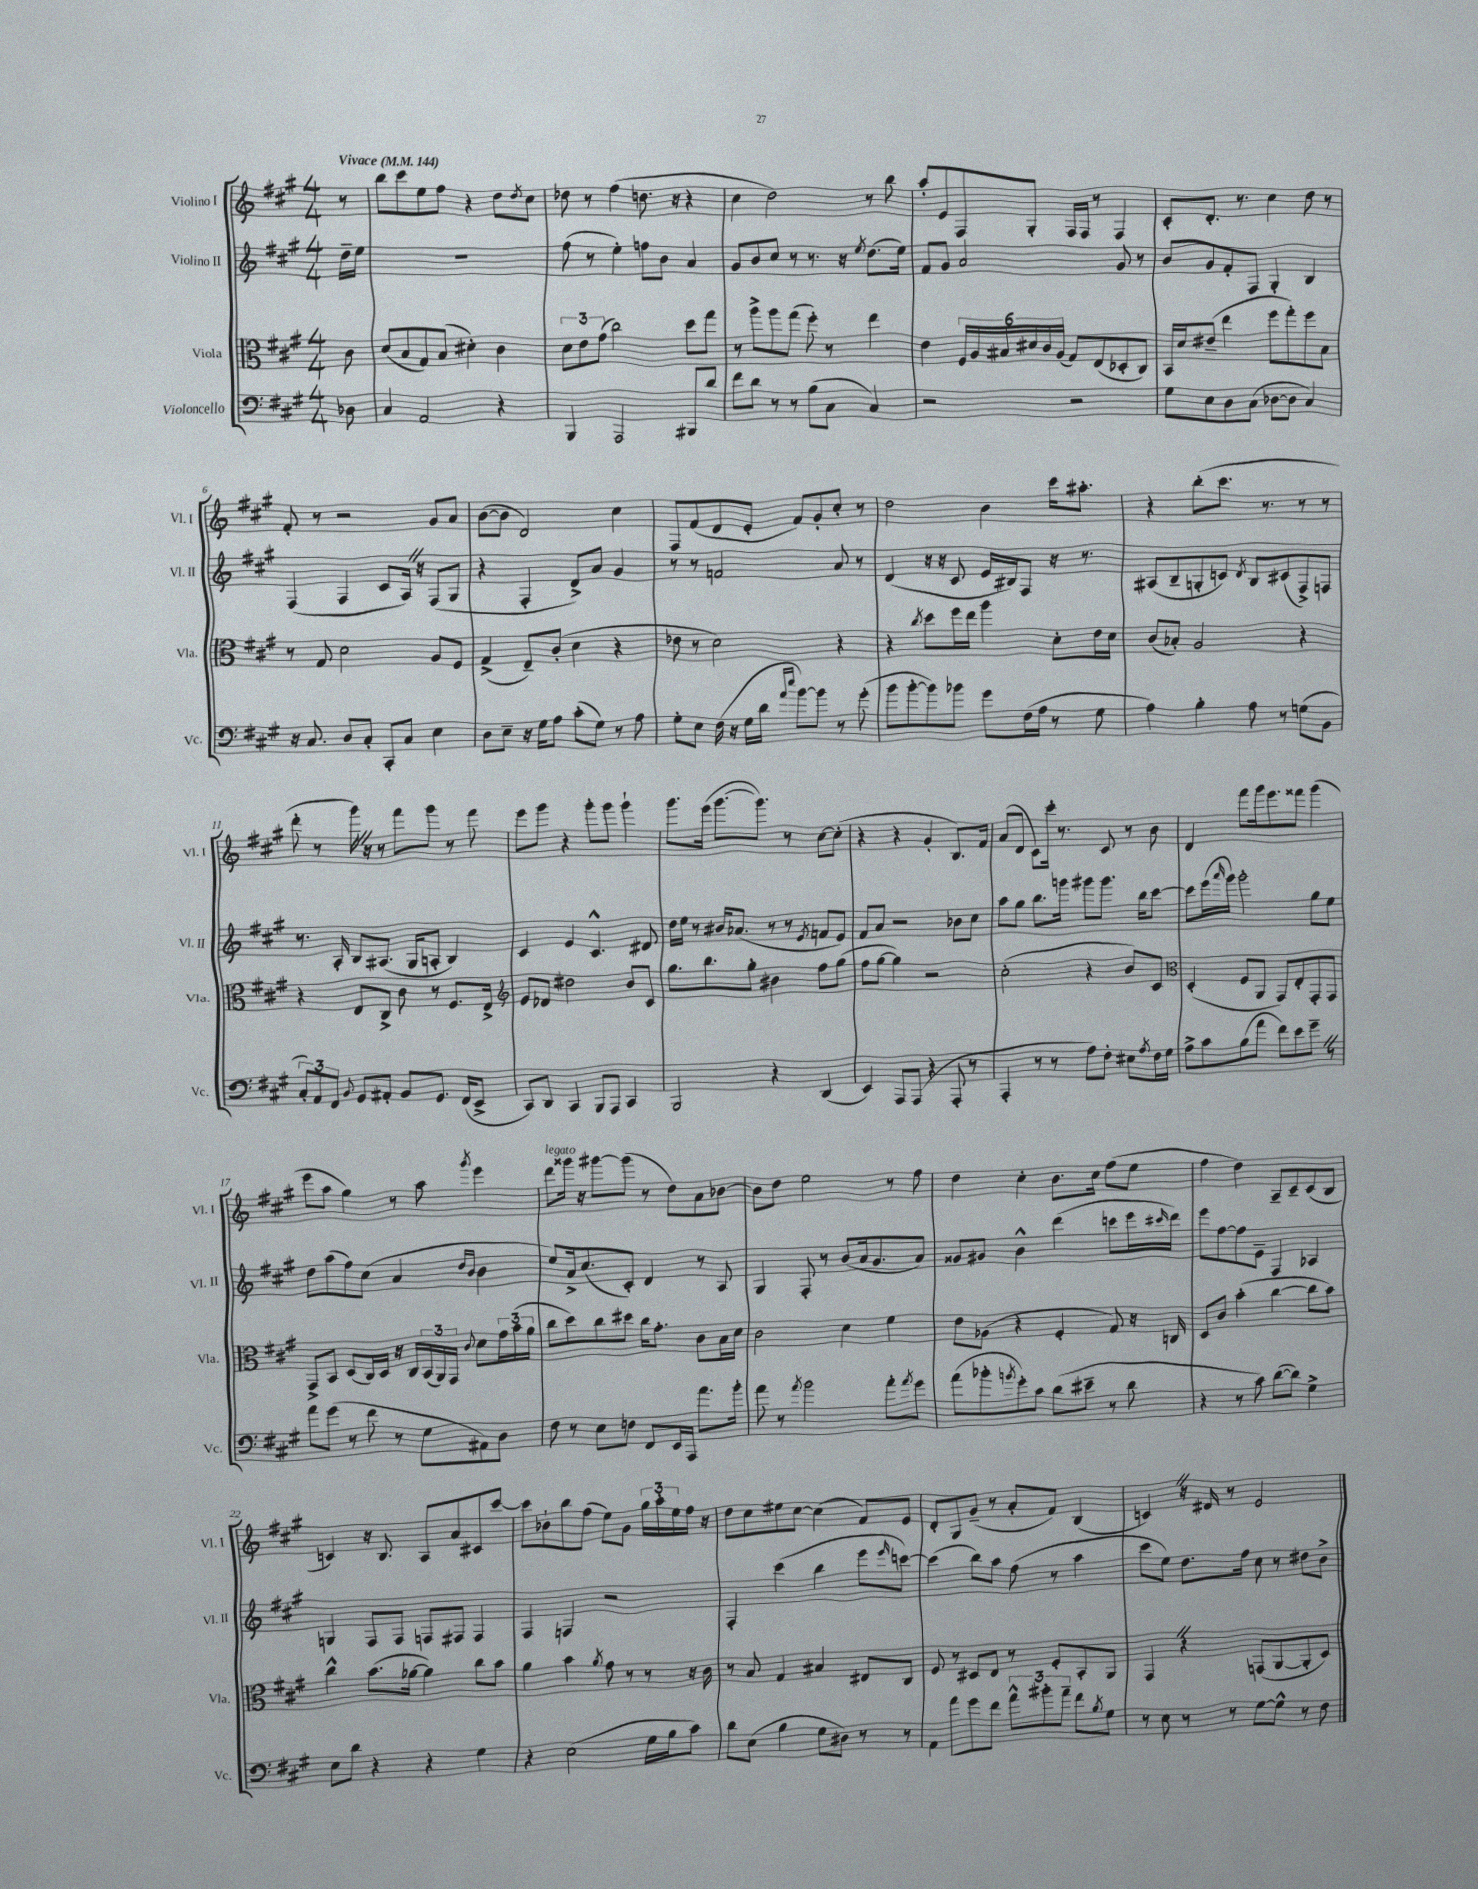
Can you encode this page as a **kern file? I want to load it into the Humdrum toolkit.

**kern	**kern	**kern	**kern
*staff4	*staff3	*staff2	*staff1
*clefF4	*clefC3	*clefG2	*clefG2
*k[f#c#g#]	*k[f#c#g#]	*k[f#c#g#]	*k[f#c#g#]
*M4/4	*M4/4	*M4/4	*M4/4
*MM144	*MM144	*MM144	*MM144
8D-	8c#	16dd~	8r
.	.	16ee	.
=	=	=	=
4C#	(8d	1r	8bb
.	8B	.	8ccc#
2AA	8G#)	.	8ee
.	(8B	.	8ff#
.	4d#')	.	4r
4r	4c#	.	8dd
.	.	.	8qdd
.	.	.	8cc#
=	=	=	=
4BBB	12d	(8ff#	8dd-
.	12e	.	.
.	.	8r	8r
.	(12g#	.	.
2AAA	2cc#)	4ee')	(4ff#
.	.	8ff	8.dd
.	.	8b	.
.	.	.	16r
8BBB#	8dd	4a	4r
8d	8gg#	.	.
=	=	=	=
8f#	8r	8g#	4cc#
8d	8aa^	8b	.
8r	8aa	8cc#	2dd)
8r	(8gg#	8r	.
(8B	8ff#')	8.r	.
8C#	8r	.	.
.	.	16r	.
.	.	8qee	.
4C#)	4ee	(8.dd	8r
.	.	.	8bb
.	.	16ee)	.
=	=	=	=
2r	4e	8f#	8aa'
.	.	8g#	8e
.	24F#	2a	8F#
.	24A	.	.
.	24B#	.	.
.	24d#	.	8G#'
.	24c#	.	.
.	(24A	.	.
2r	8G#)	.	16F#
.	.	.	16F#
.	(8E	.	8r
.	8D-'	8g#	4F#
.	8C#)	8r	.
=	=	=	=
8G#	16BB	8b	8c#'
.	16d	.	.
8E	(8e#~	8g#	8.d'
8D	4ee	8f#'	.
.	.	.	8.r
(8C#	.	8F#	.
[8D-	8ff#	4G#'	4cc#
8D-]	8gg#')	.	.
4C#)	8ff#	4B	8dd
.	8B	.	8r
=	=	=	=
16r	8r	(4F#	8f#'
8.C#	.	.	.
.	8G#	.	8r
8D	2d	4F#	2r
8C#'	.	.	.
8CC#'	.	8c#	.
8C#	.	16A)	.
.	.	16r	.
4E	8A	(8F#	8g#
.	8F#	8G#	8a
=	=	=	=
8D	(4G#^	4r	([8b
8E~	.	.	8b]
16r	8E~)	4F#'	2d)
16G#	.	.	.
8A	(8c#'	.	.
(8c#'	4d	8d^)	.
8G#)	.	8a	.
8r	4r	4g#	4cc#
8A	.	.	.
=	=	=	=
8G#'	8e-	8r	8F#
8E	8r	8r	(8f#
(16F#	2d)	2f	8d
16r	.	.	.
16G#	.	.	8e'
16d	.	.	.
16qqa	.	.	.
16qqee	.	.	.
[8b)	.	.	8f#)
8b]	.	.	8g#'
8r	4r	8a	8cc#'
(8g#'	.	8r	8r
=	=	=	=
8b	4r	(4d	2dd
[8b'	.	.	.
.	8qcc#	.	.
8b])	8dd	16r	.
.	.	16r	.
8b-	16ff#	8c#	.
.	16ee	.	.
8g#	4aa	16e	4b
.	.	16B#)	.
(16F#	.	8F#	.
16A	.	.	.
8r	8d'	16r	16ccc#
.	.	8.r	8.aa#'
8G#	16e	.	.
.	16d	.	.
=	=	=	=
4A)	(8c#	(8A#	4r
.	8B-')	8B~	.
4B'	2A	8G'	(8bb'
.	.	8c)	8.ccc#
.	.	8qd	.
8A	.	8B	.
.	.	.	8.r
8r	.	(8c#	.
(8G	4r	8F#^)	8r
8BB	.	8F	8r
=	=	=	=
12C#')	4r	8.r	8ddd'
12AA	.	.	.
.	.	.	8r
12FF#	.	.	.
.	.	16A'	.
8qqBB	.	.	.
8GG#	8E	8B	16ggg#)
.	.	.	16r
8AA#'	8C#^	(8.A#	8r
8BB	8c#	.	8fff#
.	.	16G#	.
8.GG#	8r	8A'	8ggg#
.	8.F#	4B)	8r
(16FF#	.	.	.
8EE^	.	.	8fff#
.	16E^	.	.
=	=	=	=
*	*clefG2	*	*
8CC#)	8e	4c#	8eee
8DD	8d-	.	8ggg#
4CC#	2dd#	4e	4r
8BBB	.	4.c#^^	8ggg#'
8AAA	.	.	8ggg#
4CC#	8b	.	4ggg#`
.	8c#	8d#	.
=	=	=	=
2BBB	8.gg#	16dd	8.ggg#
.	.	16ee	.
.	.	8r	.
.	8.bb	.	(16eee
.	.	16b#	[8.ggg#
.	.	(8.a-	.
.	8gg#'	.	.
.	.	.	8.ggg#])
4r	4b#	8r	.
.	.	8r	8r
.	.	8qe	.
(4DD	8ff#	8f	[8cc#
.	(8gg#	8e)	(8cc#']
=	=	=	=
4EE)	8ff#	8f#	4r
.	[8gg#	8a	.
8AAA	4gg#])	2r	4r
(8AAA	.	.	.
4r	2r	.	4g#'
8AAA'	.	8b-	8.B)
8r	.	8cc#	.
.	.	.	16f#
=	=	=	=
4AAA'	(2cc#'	8aa	(8a
.	.	8gg#	8d
8r	.	8.bb	8c#)
8r	.	.	16ccc#'
.	.	16ggg	8.r
8A)	4r	8ggg#	.
8F#'	.	8.ggg#	8c#
8E#	8b)	.	8r
.	.	16bb	.
8qA	.	.	.
16F#	8c#	[8ccc#	8b
16G#	.	.	.
=	=	=	=
*	*clefC3	*	*
8A^	(4D'	8ccc#]	4d
8c#	.	(16eee	.
.	.	16qqaaa	.
.	.	16ggg#)	.
(8B	8F#	2ggg#'	8fff#
8a	8AA	.	16ggg#
.	.	.	8.eee
8f#)	8GG#)	.	.
8e	8E'	.	8fff##
8g#~	8GG#'	8gg#	(4ggg#
8r	8GG#	8ee	.
=	=	=	=
8a	8GG#^	8dd	8eee
(8g#	8BB	(8aa	8aa
8r	(8D	8ff#)	4gg#)
8f#	16C#)	(8cc#	.
.	16D	.	.
8r	16r	4a	8r
.	16C#	.	.
8G#	(24BB	.	8aa
.	24AA)	.	.
.	24GG#	.	.
.	.	16qqdd	.
.	8qqc#	16qqb	8qggg#
8AA#)	8d	4b	4eee
8D	24g#	.	.
.	(24b	.	.
.	24a	.	.
=	=	=	=
8F#	8cc#	8ee)	8ddd
8r	8dd)	16a^	16ggg##
.	.	(8.cc#	16r
8E	8cc#	.	[8ggg#
8F	8dd#	8c#')	(8ggg#]
8FF#	16cc#	4d	8r
.	8.g#'	.	.
16EE	.	.	8dd)
16AAA	.	.	.
8.a	8c#	8r	8a
.	16B	8A	[8b-
16b'	16d	.	.
=	=	=	=
8a	2c#	4G#	8b-]
8r	.	.	8dd
8qa	.	.	.
2b	.	8F#'	2ee
.	.	8r	.
.	4d	(8b	.
.	.	16a	.
.	.	8.g#	.
8a'	4f#	.	8r
8qa	.	.	.
8g#	.	8a)	8ff#
=	=	=	=
(8a	8e	8g##	4dd
8b-'	(8A-	8g#	.
8qb	.	.	.
8g#')	4r	4b^^	4cc#'
8c#	.	.	.
(8d	4F#'	(4ddd	8.b
8e#~	.	.	.
.	.	.	16cc#
8r	8G#)	8ccc	(8ff#
8d	16r	16eee	8ee
.	.	16qqccc#	.
.	16C	16ddd)	.
=	=	=	=
4r	8D	8eee	4ff#
.	8c#	[8ff#	.
8r	(4b'	8ff#]	4dd)
8c#)	.	8e~	.
([8d	[4cc#	4F#	8A~
8d])	.	.	8c#~
4G#^	8cc#]	4A-	(8c#
.	8b)	.	8B
=	=	=	=
8E	4cc#^^	4G	4c)
8d	.	.	.
4r	(8.b	8F#	16r
.	.	.	8.B
.	.	8F#	.
.	[16a-	.	.
4r	4a-])	8F	8A
.	.	8F#	8a
4G#	8cc#	4F#	8c#
.	8b	.	[8ccc#
=	=	=	=
4r	4a	4F#	8ccc#]
.	.	.	8b-`
(2E	4b	4F	8bb
.	.	.	(8ff#
.	8qa	.	.
.	8g#	2r	8ee)
.	8r	.	8g#
16G#	8r	.	24gg#
.	.	.	24aa'
16B	.	.	.
.	.	.	24ee
8c#)	16r	.	16ff#
.	16c#	.	16r
=	=	=	=
8d	8r	4F#'	8dd
(8E	8B	.	8cc#
4B	4G#	(4ccc#	8ee#
.	.	.	[8cc#
8G#	4B#	4bb	(4cc#]
8D#)	.	.	.
8r	8E#	8eee	8f#)
.	.	16qqeee	.
8r	8C#	[8ccc)	8e
=	=	=	=
8AA	8F#	(4ccc]	8d'
8a	8r	.	8G#
8g#	8D#	8bb)	(8g#~
8f#	8E	8aa	8r
12a^^	8r	(8ff#	8a'
12b#'	.	.	.
.	8F#'	8r	8f#)
12a~	.	.	.
8f#	8BB'	4aa	(4B
8qB	.	.	.
8G#	8AA	.	.
=	=	=	=
8r	4GG#	8ccc#	4c)
8E	.	8ee)	.
8r	4r	8.dd	16r
.	.	.	16d#
8r	.	.	8r
.	.	16ff#	.
[8G#	(8GG	8cc#	2e
8G#^^]	[8AA	8r	.
8r	8AA']	8dd#	.
8F#	8D)	8b^	.
==	==	==	==
*-	*-	*-	*-
